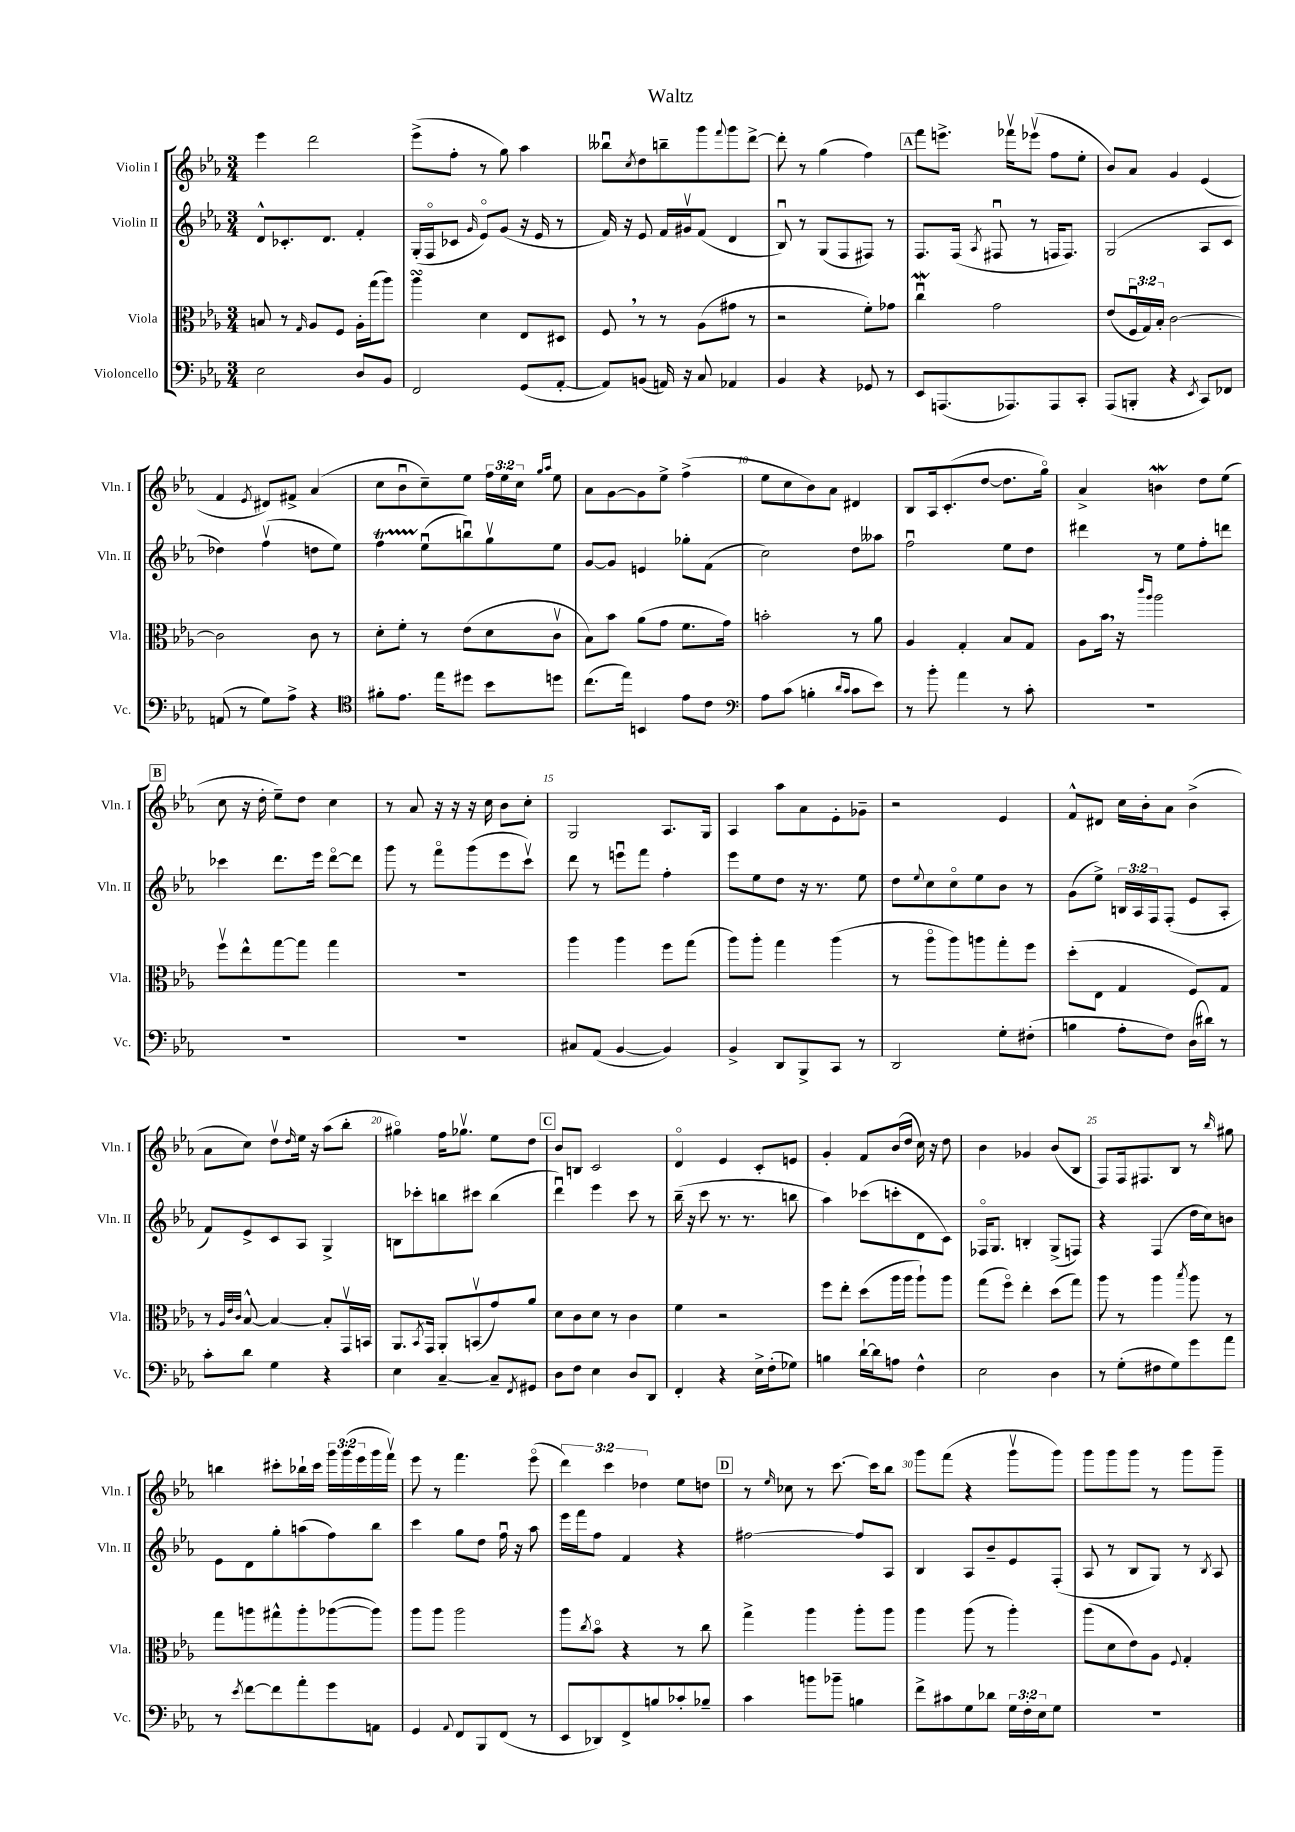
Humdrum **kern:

**kern	**kern	**kern	**kern
*staff4	*staff3	*staff2	*staff1
*clefF4	*clefC3	*clefG2	*clefG2
*k[b-e-a-]	*k[b-e-a-]	*k[b-e-a-]	*k[b-e-a-]
*M3/4	*M3/4	*M3/4	*M3/4
2E-	8B	8d^^	4eee-
.	8r	8.c-'	.
.	16qqG	.	.
.	8A-	.	2ddd
.	.	8.d	.
.	8F	.	.
8D	16A-'	4f'	.
.	(16gg	.	.
8BB-	8aa-)	.	.
=	=	=	=
2FF	4aa-	(16G'	(8eee-^
.	.	16Fo	.
.	.	8c-	8ff'
.	.	16qqg	.
.	4d	8e-o)	8r
.	.	(8g	8gg)
(8GG	8E-	16r	4aa-
.	.	16e-	.
[8AA-'	8D#	8r	.
=	=	=	=
8AA-])	8F	16f)	8bb--u
.	.	16r	.
.	.	.	8qcc
(8BB	8r	8e-	8dd
16AA)	8r	16f	8bb~
16r	.	16g#v	.
8C	(8A-	(8f	8ggg
.	.	.	8qqfff
4AA-	8g#	4d	8ggg
.	8r	.	[8ddd^
=	=	=	=
4BB-	2r	8B-u)	8ddd']
.	.	8r	8r
4r	.	(8G	(4gg
.	.	8F	.
8GG-	8f')	8F#)	4ff)
8r	8g-	8r	.
=	=	=	=
8EE-	4ccu	8.F	8fff
(8.AAA	.	.	8.eee^
.	.	(16F	.
.	.	8qA-	.
.	2g	8F#u	.
8.AAA-)	.	.	16fff-v
.	.	8r	(8eee-v
8AAA-	.	16F	8ff
.	.	8.F)	.
8CC'	.	.	8ee-'
=	=	=	=
(8AAA-	(8e-	(2G	8b-)
8BBB'	24Fu	.	8a-
.	24G)	.	.
.	24B-'	.	.
4r	[2c	.	4g
8qEE-	.	.	.
8CC)	.	8A-	(4e-
8FF-	.	8c	.
=	=	=	=
(8AA	2c]	4dd-)	4f
8r	.	.	.
.	.	.	8qe-
8G)	.	(4ffv	8d#)
8A-^	.	.	8f#^
4r	8c	8dd	(4a-
.	8r	8ee-)	.
=	=	=	=
*clefC4	*	*	*
8f#'	8d'	4ff	8cc
8.e-	8f'	.	8b-u
.	8r	(8ee-u	8cc~)
16ee-	.	.	.
8dd#	(8e-	8bbu)	8ee-
8b-	8d	8ggv	24ff
.	.	.	24ee-
.	.	.	24cc
.	.	.	16qqgg
.	.	.	16qqaa-
8dd	8cv	8ee-	8ee-
=	=	=	=
(8.cc	8B-)	[8g	8a-
.	8b-	8g]	[8g
16ee-)	.	.	.
4BB	(8a-	4e	8g]
.	8g	.	8ee-^
8e-	8.f	8gg-'	(4ff^
8c	.	(8f	.
.	16g)	.	.
=	=	=	=
*clefF4	*	*	*
8A-	2b'	2cc)	8ee-
(8c	.	.	8cc
4B'	.	.	8b-)
.	.	.	8a-
16qqd	.	.	.
16qqc	.	.	.
8c	8r	8dd	4d#
8e-)	8a-	8aa--	.
=	=	=	=
8r	4A-	2ffu	8B-
8b-'	.	.	16A-
.	.	.	(8.c'
4a-	4G'	.	.
.	.	.	[8dd
8r	8B-	8ee-	8.dd]
8c'	8G	8dd	.
.	.	.	16ggo)
=	=	=	=
2.r	8A-	4ddd#	4a-^
.	16b-	.	.
.	16r	.	.
.	16qqccc	.	.
.	16qqaa-	.	.
.	2aa-	8r	4b
.	.	8ee-	.
.	.	8ff'	8dd
.	.	8ddd	(8ee-
=	=	=	=
2.r	8ffv	4ccc-	8cc
.	8ee-^^	.	16r
.	.	.	16dd'
.	[8gg	8.ddd	8ee-~)
.	8gg]	.	8dd
.	.	16eee-	.
.	4gg	[8dddo	4cc
.	.	8ddd]	.
=	=	=	=
2.r	2.r	8ggg	8r
.	.	8r	8a-
.	.	8fffo	16r
.	.	.	16r
.	.	(8ggg	16r
.	.	.	16cc
.	.	8eee-	8b-
.	.	8cccv)	8cc'
=	=	=	=
8C#	4aa-	8ddd	2G
(8AA-	.	8r	.
[4BB-	4aa-	8eeeu	.
.	.	8fff	.
4BB-])	8ff	4ff'	8.A-
.	(8gg	.	.
.	.	.	16G
=	=	=	=
4BB-^	8aa-)	8eee-	4A-
.	8aa-'	8ee-	.
8DD	4gg	8dd	8aa-
8BBB-^	.	16r	8a-
.	.	8.r	.
8CC	(4aa-	.	8e-'
8r	.	8ee-	8g-~
=	=	=	=
2DD	8r	8dd	2r
.	.	8qqee-	.
.	8aa-o	8cc	.
.	8aa-)	8cco	.
.	8aa	8ee-	.
8G'	8gg'	8b-	4e-
(8F#'	8ff	8r	.
=	=	=	=
4B	(8dd'	(8g	8f^^
.	8E-	8ee-^)	8d#
8A-'	4G	24B	16cc
.	.	24A-	.
.	.	.	16b-'
.	.	24F	.
8F)	.	(8F'	8a-
(16D	8F)	8e-	(4b-^
16d#)	.	.	.
8r	8G	8A-'	.
=	=	=	=
8c'	8r	8f)	8a-
.	32qqA-	.	.
.	32qqe-	.	.
.	32qqc	.	.
8d	[8B-^^	8e-^	8cc)
4G	4B-_	8c	8ddv
.	.	.	16qqdd
.	.	8A-	16ee-
.	.	.	16r
4r	8B-']	4G^	(8aa-
.	16GGv	.	8bb-'
.	16BB	.	.
=	=	=	=
4E-	8.AA-	8B	4gg#o)
.	.	8ccc-'	.
.	8qBB-	.	.
.	16GG	.	.
[4C~	8AA-'	8bb	16ff
.	.	.	8.gg-v
.	(8BBv	8ccc#	.
8C~]	8g)	(4bb	8ee-
8qFF	.	.	.
8GG#	8a-	.	8dd
=	=	=	=
8D	8d	4dddu)	8b-
8F	8c	.	8B
4E-	8d	4eee-	2c
.	8r	.	.
8D	4c	8ccc	.
8DD	.	8r	.
=	=	=	=
4FF'	4f	(16bb-~	4do
.	.	16r	.
.	.	8ccc	.
4r	2r	8.r	4e-
.	.	8.r	.
16E-^	.	.	8c'
(16F'	.	.	.
8G-)	.	8bb	8e
=	=	=	=
4B	8ff	4aa-)	4g'
.	8ee-'	.	.
[16d`	(8dd	(8ccc-	8f
16d]	.	.	.
8A	16aa-	8ccc'	(16b-
.	16aa-	.	16dd
4F^^	8aa-`)	8d	16cc)
.	.	.	16r
.	8aa-	8c)	8dd
=	=	=	=
2E-	(8gg	16F-o	4b-
.	.	8.G	.
.	8ffo)	.	.
.	4ee-'	4B'	4g-
4D	(8dd	(8G^	(8b-
.	8gg)	8F)	8B-
=	=	=	=
8r	8aa-	4r	8F)
(8G'	8r	.	16F
.	.	.	8.F#
8F#	4aa-	(4F	.
8G)	.	.	8B-
.	8qbb-	.	.
8g	8aa-	16dd	8r
.	.	16cc)	.
.	.	.	16qqbb-
8a-	8r	8b	8gg#
=	=	=	=
8r	8gg	8e-	4bb
8qe-	.	.	.
[8f	8aa	8d	.
8f]	8gg#^^	8gg'	8ccc#'
8a-'	8aa'	(8aa	16bb-`
.	.	.	16ccc#
8g	([8aa-	8ff)	24ggg
.	.	.	(24ggg
.	.	.	24eee-
8AA	8aa-])	8bb-	16ggg
.	.	.	16fffv)
=	=	=	=
4GG	8aa-	4ccc	8eee-
.	8aa-	.	8r
8qqAA-	.	.	.
8FF	2aa-	8gg	4.fff
8BBB-	.	8dd	.
(8FF	.	16ffu	.
.	.	16r	.
8r	.	8aa-	(8eee-o
=	=	=	=
8EE-	8aa-	16eee-	6ddd)
.	.	16fff	.
.	8qcc	.	.
8DD-)	8b-o	8ff	.
.	.	.	6ccc
8FF^	4r	4f	.
.	.	.	6dd-
8B	.	.	.
8c-'	8r	4r	8ee-
8B-~	8cc	.	8dd
=	=	=	=
4c	4gg^	[2ff#	8r
.	.	.	16qqee-
.	.	.	8cc-
8b	4aa-	.	8r
8b-~	.	.	[8.ccc
4B	8aa-'	8ff#]	.
.	.	.	16ccc]
.	8aa-	8A-	8bb-
=	=	=	=
8f^	4aa-	4B-	8ggg
8c#	.	.	(8fff
8G	(8aa-	8A-	4r
8d-	8r	8b-~	.
24G	4aa-')	8e-	8gggv
24F'	.	.	.
24E-	.	.	.
8G	.	(8F'	8ggg)
=	=	=	=
2.r	(8aa-	8A-	8ggg
.	8d	8r	8ggg
.	8e-)	8B-	8ggg
.	8A-	8G)	8r
.	8qqF	.	.
.	4G'	8r	8ggg
.	.	8qB-	.
.	.	8A-	8ggg~
==	==	==	==
*-	*-	*-	*-
